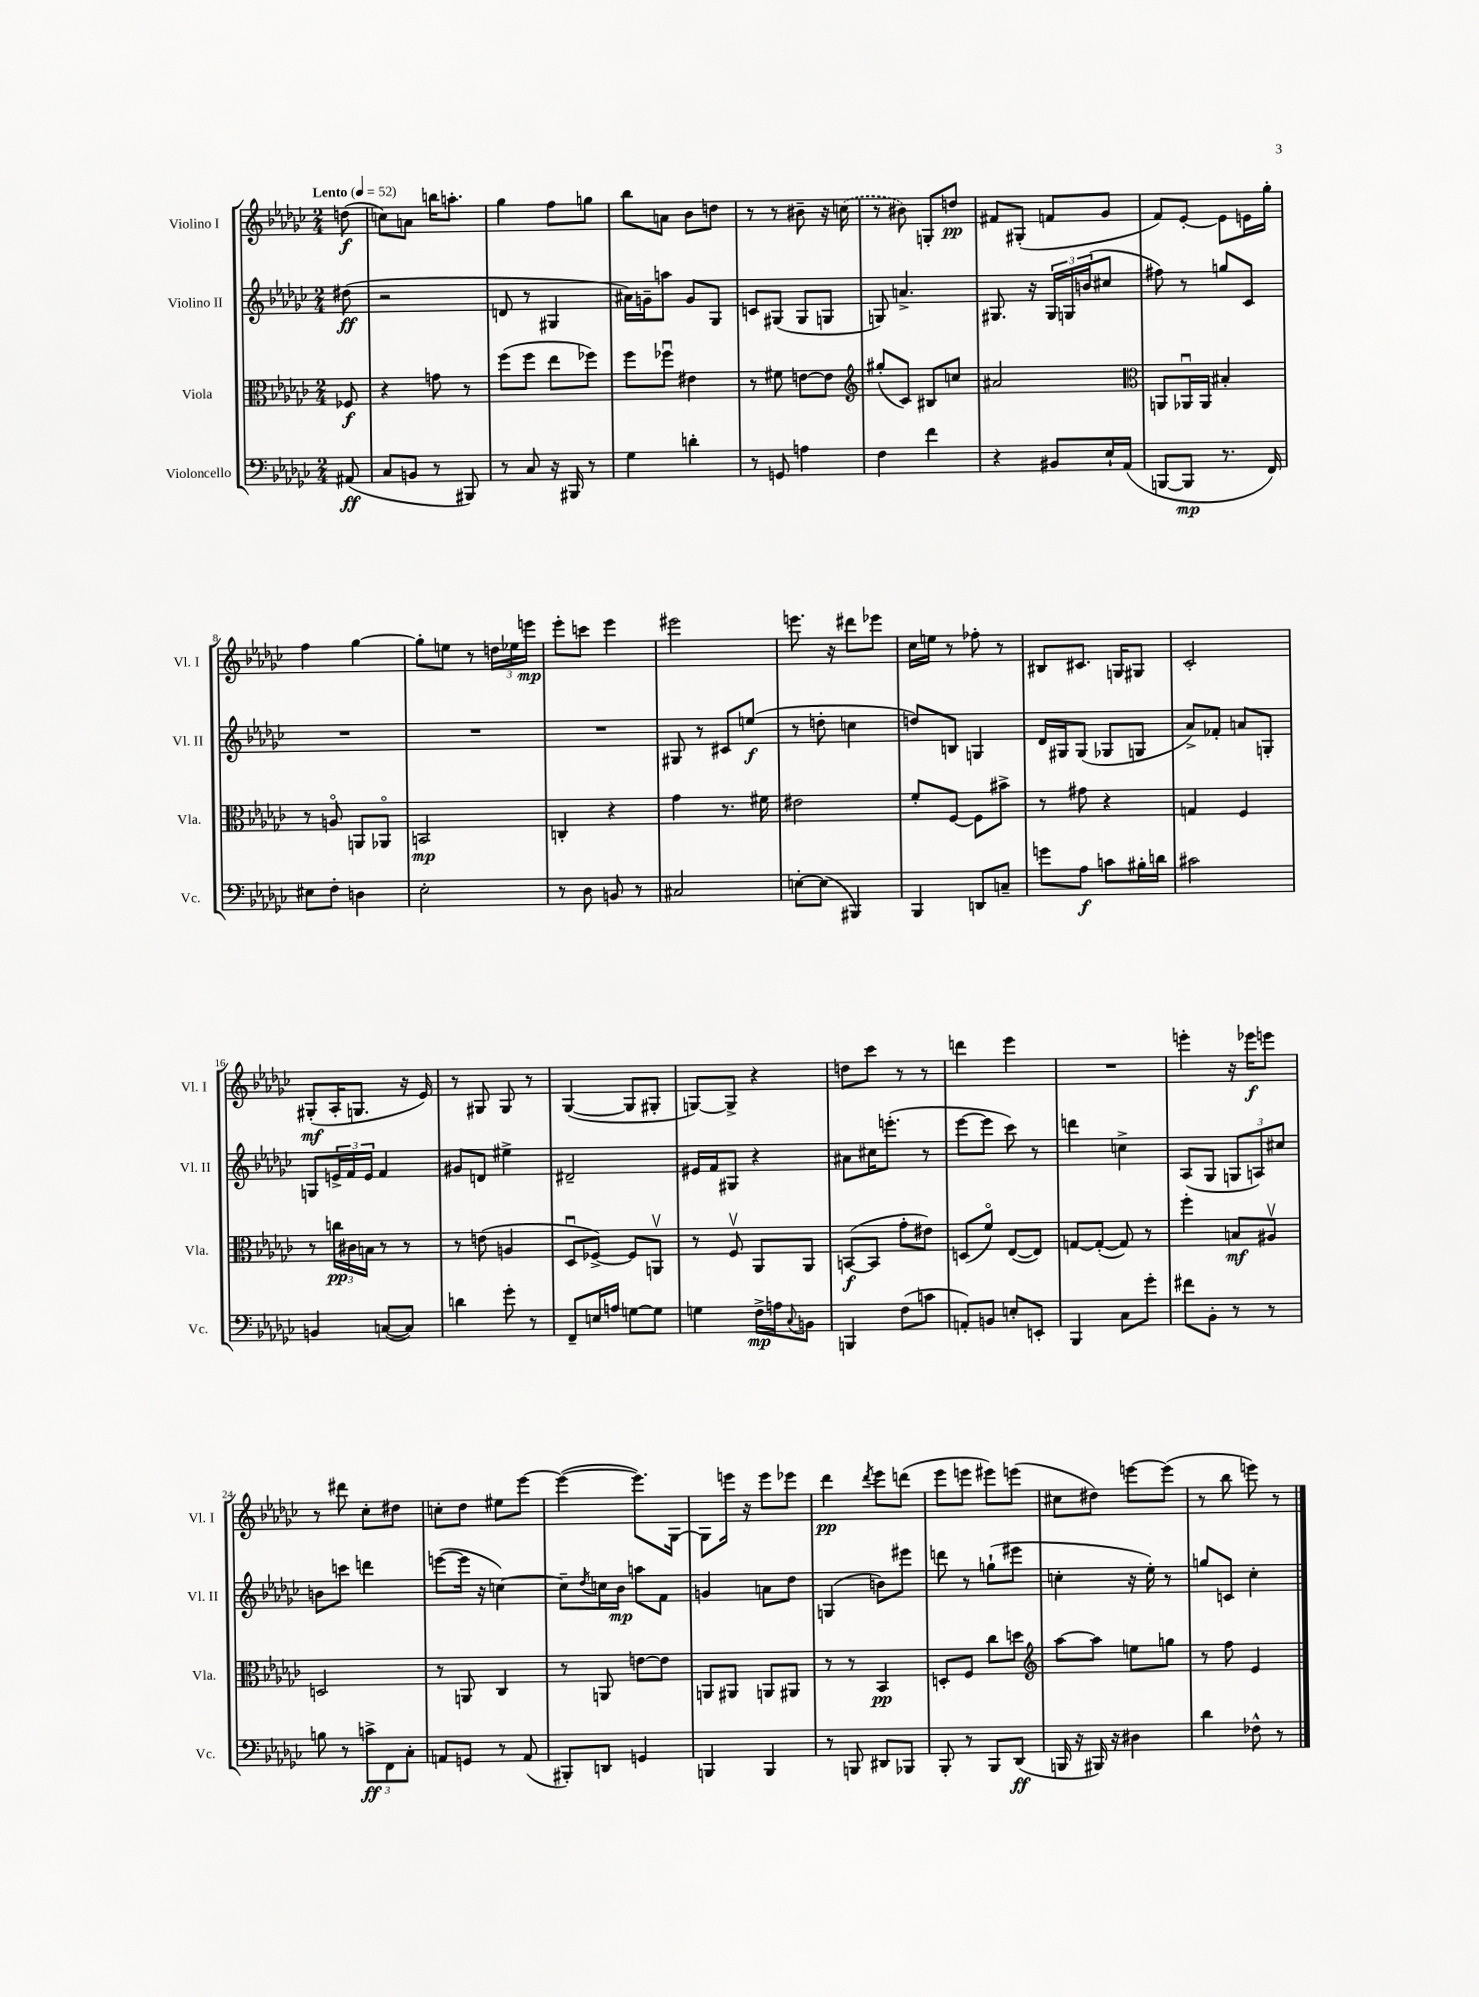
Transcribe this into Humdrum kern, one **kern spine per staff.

**kern	**dynam	**kern	**dynam	**kern	**dynam	**kern	**dynam
*part4	*part4	*part3	*part3	*part2	*part2	*part1	*part1
*staff4	*staff4	*staff3	*staff3	*staff2	*staff2	*staff1	*staff1
*I"Violoncello	*	*I"Viola	*	*I"Violino II	*	*I"Violino I	*
*I'Vc.	*	*I'Vla.	*	*I'Vl. II	*	*I'Vl. I	*
*clefF4	*	*clefC3	*	*clefG2	*	*clefG2	*
*k[b-e-a-d-g-c-]	*	*k[b-e-a-d-g-c-]	*	*k[b-e-a-d-g-c-]	*	*k[b-e-a-d-g-c-]	*
*M2/4	*	*M2/4	*	*M2/4	*	*M2/4	*
*MM52	*	*MM52	*	*MM52	*	*MM52	*
=	=	=	=	=	=	=	=
!	!	!	!	!	!	!LO:TX:a:B:t=Lento	!
(8AA#X/	ff	8F-X/	f	(8dd#X\	ff	(8ddn\	f
=1	=1	=1	=1	=1	=1	=1	=1
8C-/L	.	4r	.	2r	.	8ccn\L)	.
8BBn/J	.	.	.	.	.	8an\J	.
8r	.	8gn\	.	.	.	16bbn\KL	.
.	.	.	.	.	.	8.aan'\J	.
8BBB#X/)	.	8r	.	.	.	.	.
=2	=2	=2	=2	=2	=2	=2	=2
8r	.	(8ff\L	.	8dn/	.	4gg-\	.
8C-/	.	8ff\J	.	8r	.	.	.
16r	.	8ee-\L	.	4G#X/	.	8ff\L	.
16BBB#X/	.	.	.	.	.	.	.
8r	.	8ff-X\J)	.	.	.	8ggn\J	.
=3	=3	=3	=3	=3	=3	=3	=3
4G-\	.	8ff\L	.	16a#X\LL)	.	8bb-\L	.
.	.	.	.	16gn~\J	.	.	.
.	.	8ff-Xu\J	.	8aan\J	.	8an\J	.
4dn'\	.	4e#X\	.	8g/L	.	8b-\L	.
.	.	.	.	8G-/J	.	8ddn\J	.
=4	=4	=4	=4	=4	=4	=4	=4
8r	.	8r	.	8cn/L	.	8r	.
8GGn/	.	8f#X\	.	(8G#X/J	.	8r	.
4An\	.	[8en\L	.	8G#/L	.	8b#X~\	.
.	.	8e\J]	.	8Gn/J	.	16r	.
.	.	.	.	.	.	(16ccn\	.
=5	=5	=5	=5	=5	=5	=5	=5
*	*	*clefG2	*	*	*	*	*
4F\	.	(8gg#X'/L	.	8Gn/)	.	8r	.
.	.	8c-/J)	.	4.an^/	.	8b#X\)	.
4f\	.	8B#X/L	.	.	.	8Gn'/L	.
.	.	8ccn/J	.	.	.	8ddn/J	pp
=6	=6	=6	=6	=6	=6	=6	=6
4r	.	2a#X/	.	8.G#X/	.	8f#X/L	.
.	.	.	.	.	.	(8G#X'/J	.
.	.	.	.	16r	.	.	.
8BB#X/L	.	.	.	24G#/LL	.	8fn/L	.
.	.	.	.	24Gn/	.	.	.
.	.	.	.	(24bn/J	.	.	.
16E-`/L	.	.	.	8cc#X/J	.	8g-/J	.
(16AA-/JJ	.	.	.	.	.	.	.
=7	=7	=7	=7	=7	=7	=7	=7
*	*	*clefC3	*	*	*	*	*
[8BBBn/L	.	8AAn/L	.	8ff#X\)	.	8f/L)	.
8BBB/J]	mp	16AA-Xu/L	.	8r	.	[8e-'/J	.
.	.	16AA-/JJ	.	.	.	.	.
8.r	.	4B#X'/	.	8ggn/L	.	8e-\L]	.
.	.	.	.	8c-/J	.	16en\L	.
16FF/)	.	.	.	.	.	16gg-'\JJ	.
!!LO:LB:g=z
=8	=8	=8	=8	=8	=8	=8	=8
8E#X\L	.	8r	.	2r	.	4ff\	.
8F'\J	.	8An/	.	.	.	.	.
4Dn\	.	8AAn/L	.	.	.	[4gg-\	.
.	.	8AA-X/J	.	.	.	.	.
=9	=9	=9	=9	=9	=9	=9	=9
2E-'\	.	2BBn/	mp	2r	.	8gg-'\L]	.
.	.	.	.	.	.	8een\J	.
.	.	.	.	.	.	8r	.
.	.	.	.	.	.	24ddn\LL	.
.	.	.	.	.	.	24ee-X\	.
.	.	.	.	.	.	24eeen\JJ	mp
=10	=10	=10	=10	=10	=10	=10	=10
8r	.	4Cn'/	.	2r	.	8eee-'\L	.
8D-\	.	.	.	.	.	8cccn\J	.
8BBn/	.	4r	.	.	.	4eee-\	.
8r	.	.	.	.	.	.	.
=11	=11	=11	=11	=11	=11	=11	=11
2C#X/	.	4g-\	.	8G#X/	.	2eee#X\	.
.	.	.	.	8r	.	.	.
.	.	8.r	.	8c#X/L	.	.	.
.	.	.	.	(8een/J	f	.	.
.	.	16f#X\	.	.	.	.	.
=12	=12	=12	=12	=12	=12	=12	=12
[8En'\L	.	2e#X\	.	8r	.	8.eeen\	.
(8E\J]	.	.	.	8ddn'\	.	.	.
.	.	.	.	.	.	16r	.
4BBB#X/)	.	.	.	4ccn\	.	8ddd#X\L	.
.	.	.	.	.	.	8eee-X\J	.
=13	=13	=13	=13	=13	=13	=13	=13
4BBB-/	.	8f'/L	.	8ddn/L)	.	16cc-\LL	.
.	.	.	.	.	.	16een\JJ	.
.	.	[8F/J	.	8Bn/J	.	8r	.
8DDn/L	.	8F\L]	.	4Gn/	.	8ff-X'\	.
8Cn~/J	.	8b#X^\J	.	.	.	8r	.
=14	=14	=14	=14	=14	=14	=14	=14
8gn\L	.	8r	.	16d-/LL	.	8B#X/L	.
.	.	.	.	16G#X/J	.	.	.
8A-\J	f	8g#X\	.	(8G#/J	.	8.c#X/J	.
8cn\L	.	4r	.	8G-X/L	.	.	.
.	.	.	.	.	.	16Gn/KL	.
16B#X'\L	.	.	.	8Gn/J	.	8G#X/J	.
16dn\JJ	.	.	.	.	.	.	.
=15	=15	=15	=15	=15	=15	=15	=15
2c#X\	.	4Gn/	.	8a-^/L)	.	2c-'/	.
.	.	.	.	8f-X'/J	.	.	.
.	.	4F/	.	8an/L	.	.	.
.	.	.	.	8Gn'/J	.	.	.
!!LO:LB:g=z
=16	=16	=16	=16	=16	=16	=16	=16
4BBn/	.	8r	.	8Gn/L	.	(8G#X'/L	mf
.	.	24ccn\LL	pp	24en^/L	.	16A-'/K	.
.	.	24c#X\	.	24f/	.	.	.
.	.	.	.	.	.	8.Gn/J	.
.	.	24Bn\JJ	.	24e/JJ	.	.	.
([8Cn/L	.	8r	.	4f/	.	.	.
8C/J])	.	8r	.	.	.	16r	.
.	.	.	.	.	.	16e-/)	.
=17	=17	=17	=17	=17	=17	=17	=17
4dn\	.	8r	.	8g#X/L	.	8r	.
.	.	(8en\	.	8dn/J	.	8G#X/	.
8g-'\	.	4An/	.	4ee#X^\	.	8G#/	.
8r	.	.	.	.	.	8r	.
=18	=18	=18	=18	=18	=18	=18	=18
8FF~/L	.	8D-u/L	.	2d#X~/	.	([4G-/	.
16En/L	.	[8F-X^/J)	.	.	.	.	.
16An/JJ	.	.	.	.	.	.	.
[8Gn\L	.	8F-/L]	.	.	.	8G-/L]	.
8G\J]	.	8AAnv/J	.	.	.	8G#X'/J	.
=19	=19	=19	=19	=19	=19	=19	=19
4Gn\	.	8r	.	16e#X/LL	.	[8Gn/L)	.
.	.	.	.	16f/J	.	.	.
.	.	8Fv/	.	8G#X/J	.	8G^/J]	.
16F^\LL	mp	8AA-/L	.	4r	.	4r	.
16An\J	.	.	.	.	.	.	.
8qqC-/	.	.	.	.	.	.	.
8BBn\J	.	8AA-/J	.	.	.	.	.
=20	=20	=20	=20	=20	=20	=20	=20
4BBBn/	.	([8BBn/L	f	8a#X\L	.	8ddn\L	.
.	.	8BB/J]	.	16cc#X\K	.	8ccc-\J	.
.	.	.	.	(8.eeen'\J	.	.	.
(8F\L	.	8g-'\L	.	.	.	8r	.
8cn\J	.	8e#X\J)	.	8r	.	8r	.
=21	=21	=21	=21	=21	=21	=21	=21
8AAn'/L)	.	(8Dn/L	.	[8eee-\L	.	4dddn\	.
8BBn/J	.	8f/J)	.	8eee-\J]	.	.	.
8En'/L	.	([8E-/L	.	8ccc-\)	.	4eee-\	.
8EEn'/J	.	8E-/J])	.	8r	.	.	.
=22	=22	=22	=22	=22	=22	=22	=22
4BBB-/	.	[8Gn/L	.	4dddn\	.	2r	.
.	.	(8G'/J_	.	.	.	.	.
8C-\L	.	8G/])	.	4ccn^\	.	.	.
8g-'\J	.	8r	.	.	.	.	.
=23	=23	=23	=23	=23	=23	=23	=23
8f#X\L	.	4ff'\	.	(8A-/L	.	4eeen'\	.
8BB-'\J	.	.	.	8G-/J	.	.	.
8r	.	8Bn/L	mf	12Gn/L	.	16r	.
.	.	.	.	.	.	16eee-X\KL	f
.	.	.	.	12An/)	.	.	.
8r	.	8A#Xv/J	.	.	.	8eeen\J	.
.	.	.	.	12cc#X/J	.	.	.
!!LO:LB:g=z
=24	=24	=24	=24	=24	=24	=24	=24
8Bn\	.	2Dn/	.	8bn\L	.	8r	.
8r	.	.	.	8cccn\J	.	8ddd#X\	.
12cn^\L	ff	.	.	4dddn\	.	8cc-'\L	.
12FF\	.	.	.	.	.	.	.
.	.	.	.	.	.	8dd#X\J	.
12C-'\J	.	.	.	.	.	.	.
=25	=25	=25	=25	=25	=25	=25	=25
8AAn/L	.	8r	.	([8eeen\L	.	8ccn'\L	.
8GGn/J	.	8AAn/	.	16eee\Jk]	.	8dd-\J	.
.	.	.	.	16r	.	.	.
8r	.	4C-/	.	[4ccn\)	.	8ee#X\L	.
(8AA/	.	.	.	.	.	[8eee-\J	.
=26	=26	=26	=26	=26	=26	=26	=26
8BBB#X'/L)	.	8r	.	8cc~\L]	.	(4eee-\_	.
.	.	.	.	8qdd-/	.	.	.
8DDn/J	.	8AAn/	.	16ccn\L	.	.	.
.	.	.	.	16b-\JJ	mp	.	.
4GGn/	.	[8en\L	.	8aan\L	.	8.eee-\L])	.
.	.	8e\J]	.	8f\J	.	.	.
.	.	.	.	.	.	[16G-\Jk	.
=27	=27	=27	=27	=27	=27	=27	=27
4BBBn/	.	8AAn/L	.	4gn/	.	8G-\L]	.
.	.	8AA#X/J	.	.	.	16eeen\Jk	.
.	.	.	.	.	.	16r	.
4BBB/	.	8AAn/L	.	8an\L	.	8eee\L	.
.	.	8AA#X/J	.	8dd-\J	.	8eee-X\J	.
=28	=28	=28	=28	=28	=28	=28	=28
8r	.	8r	.	(4Gn/	.	4ddd-\	pp
8BBBn/	.	8r	.	.	.	.	.
.	.	.	.	.	.	8qddd-/	.
8DD#X/L	.	4BB-/	pp	8bn\L)	.	8eee-\L	.
8BBB-X/J	.	.	.	8eee#X\J	.	(8dddn\J	.
=29	=29	=29	=29	=29	=29	=29	=29
8BBB-'/	.	8Dn'/L	.	8dddn\	.	8eee-\L	.
8r	.	8F/J	.	8r	.	8eeen\J	.
8BBB-/L	.	8cc-\L	.	(8ggn`\L	.	8eee#X\L)	.
(8DD-/J	ff	8ddn\J	.	8eee#X\J	.	(8eeen\J	.
=30	=30	=30	=30	=30	=30	=30	=30
*	*	*clefG2	*	*	*	*	*
16BBBn/	.	[8aa-\L	.	4ccn'\	.	8cc#X\L	.
16r	.	.	.	.	.	.	.
16BBB#X/)	.	8aa-\J]	.	.	.	8dd#X\J)	.
16r	.	.	.	.	.	.	.
4D#X\	.	8een\L	.	16r	.	[8eeen\L	.
.	.	.	.	16ee-'\)	.	.	.
.	.	8ggn\J	.	8r	.	(8eee\J]	.
=31	=31	=31	=31	=31	=31	=31	=31
4d-\	.	8r	.	8ggn/L	.	8r	.
.	.	8ff\	.	8cn/J	.	8bb-\	.
8F-X^^\	.	4e-/	.	4cc-'\	.	8eeen\)	.
8r	.	.	.	.	.	8r	.
==	==	==	==	==	==	==	==
*-	*-	*-	*-	*-	*-	*-	*-
